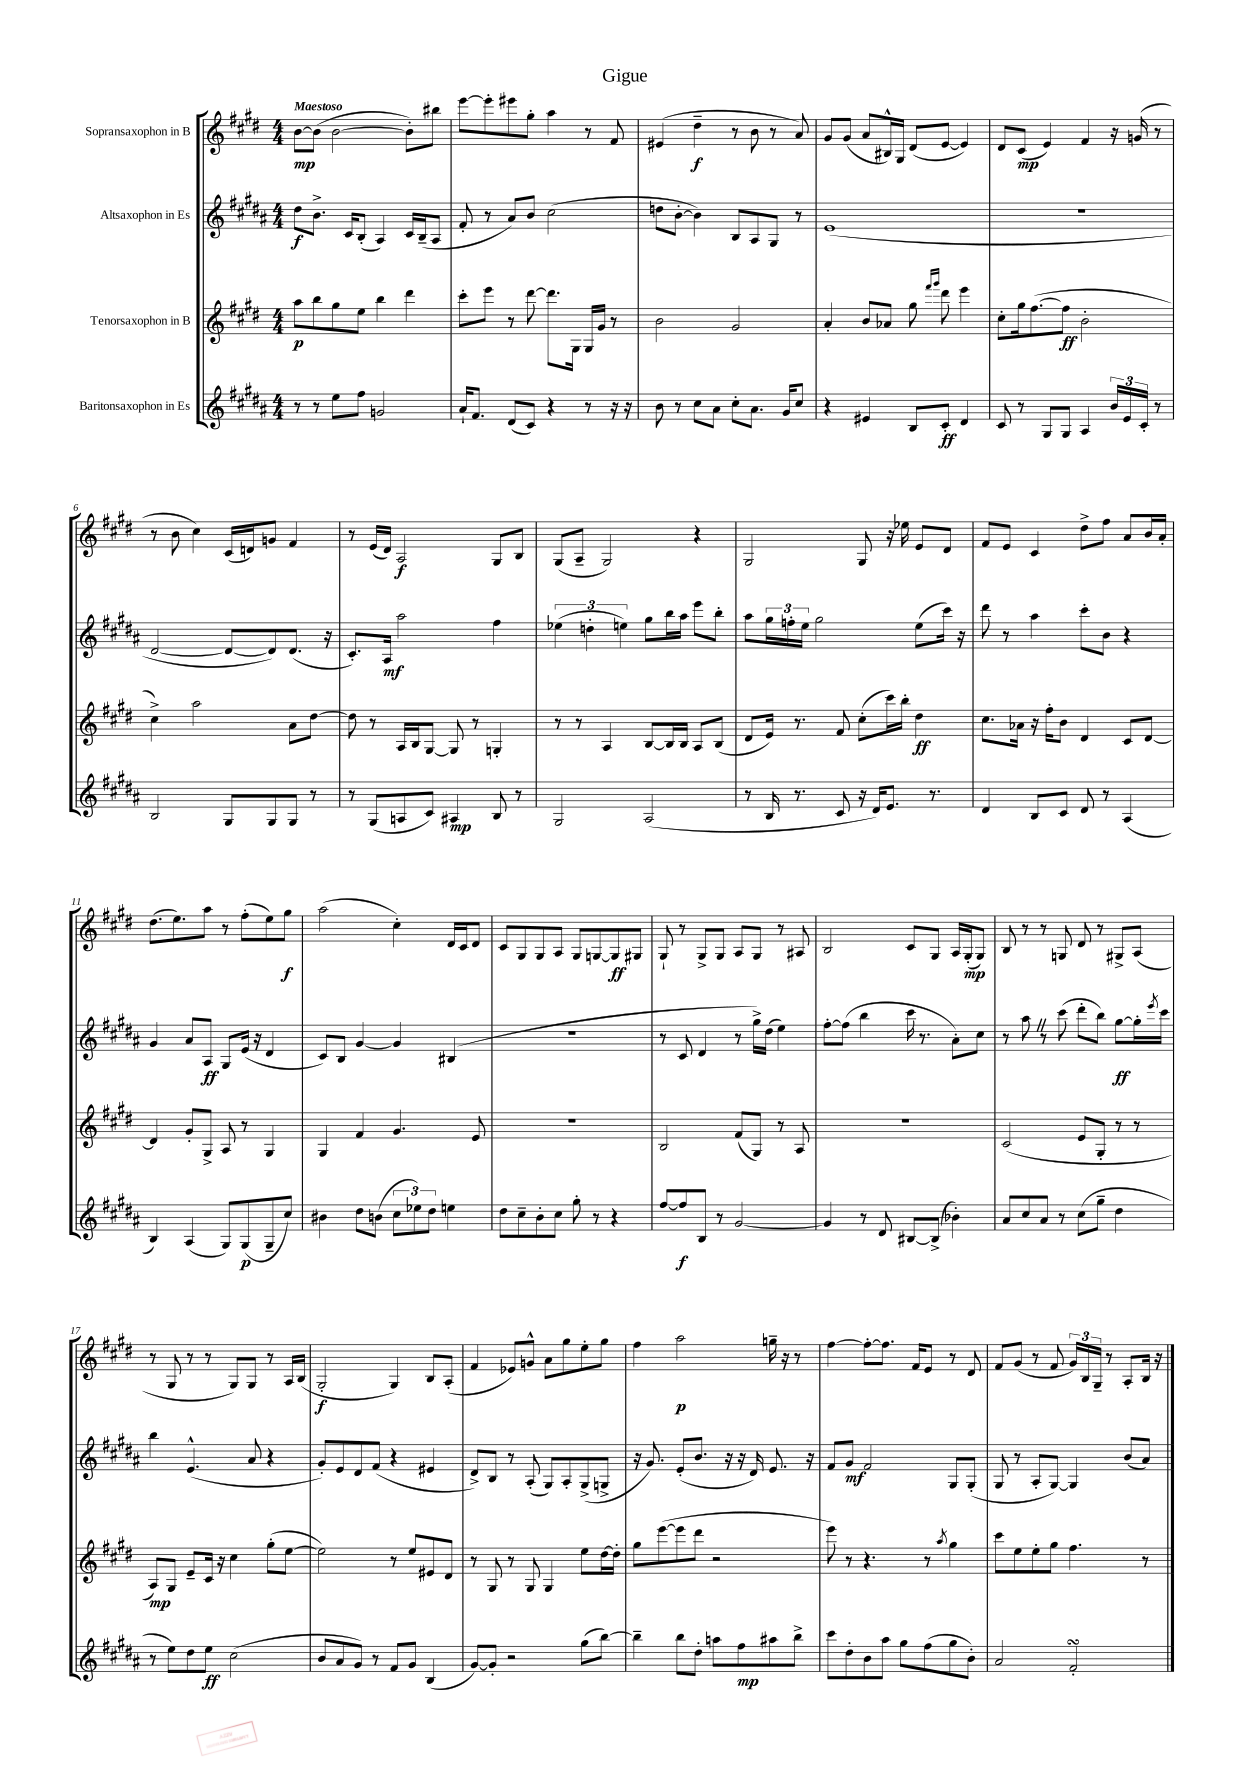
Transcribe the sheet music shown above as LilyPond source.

\header { title = "Gigue" }
<<
\new StaffGroup <<
\new Staff = "s0" \with { instrumentName = "Sopransaxophon in B" } {
    \clef treble \key e \major \numericTimeSignature \time 4/4 \tempo "Maestoso"
    b'8~\mp b'8( b'2~ b'8-.) bis''8 |
    e'''8~ e'''8-. eis'''8 gis''8-. a''4 r8 fis'8 |
    eis'4( dis''4--\f r8 b'8 r8 a'8) |
    gis'8 gis'8( a'8 bis16-^) gis16 dis'8( e'8~ e'4) |
    dis'8 cis'8\mp( e'4) fis'4 r16 g'16( r8 |
    r8 b'8 cis''4) cis'16( d'16) g'8 fis'4 |
    r8 e'16( dis'16) a2\f gis8 b8 |
    gis8( a8-- gis2) r4 |
    gis2 gis8 r16 ees''16 e'8 dis'8 |
    fis'8 e'8 cis'4 dis''8-> fis''8 a'8 b'16 a'16-. |
    dis''8.( e''8.) a''8 r8 fis''8-.( e''8) gis''8\f |
    a''2( cis''4-.) dis'16 cis'16 dis'8 |
    cis'8 gis8 gis8 a8 gis8 g8~ g8\ff gis8 |
    gis8-! r8 gis8-> gis8 a8 gis8 r8 ais8 |
    b2 cis'8 gis8 a16 gis16-.\mp( gis8) |
    b8 r8 r8 g8 dis'8 r8 gis8-> a8( |
    r8 gis8 r8 r8 gis8) gis8 r8 a16 b16( |
    gis2-.\f gis4) b8 a8-.( |
    fis'4 ees'8) g'8-^ a'8 gis''8 e''8-. gis''8 |
    fis''4 a''2\p g''16-- r16 r8 |
    fis''4~ fis''8~-. fis''8. fis'16 e'8 r8 dis'8 |
    fis'8 gis'8( r8 fis'8 \tuplet 3/2 { gis'16) b16 gis16-- } r8 a8-. b16 r16 \bar "|." |
}
\new Staff = "s1" \with { instrumentName = "Altsaxophon in Es" } {
    \clef treble \key b \major \numericTimeSignature \time 4/4
    dis''8\f b'8.-> cis'16 b8-.( ais4) cis'16 b16--( ais8 |
    fis'8-. r8 ais'8) b'8 cis''2( |
    d''8 b'8~-. b'4) b8 ais8 gis8 r8 |
    e'1( |
    R1 |
    dis'2~ dis'8~ dis'8) dis'8.( r16 |
    cis'8.-.) ais16\mf ais''2 fis''4 |
    \tuplet 3/2 { ees''4( d''4-. e''4) } gis''8 b''16 ais''16 e'''8 b''8-. |
    ais''8 \tuplet 3/2 { gis''16 f''16-. e''16 } gis''2 e''8( cis'''16) r16 |
    dis'''8 r8 ais''4 cis'''8-. b'8 r4 |
    gis'4 ais'8 ais8\ff gis8 e'16( r16 dis'4 |
    cis'8) b8 gis'4~ gis'4 bis4( |
    R1 |
    r8 cis'8 dis'4 r8 gis''16->) dis''16( e''4) |
    fis''8~-. fis''8( b''4 cis'''16 r8. ais'8-.) cis''8 |
    r8 ais''8 \once \override BreathingSign.text = \markup { \musicglyph "scripts.caesura.straight" } \breathe r8 cis'''8( dis'''8-. b''8) gis''8~\ff gis''16-. \acciaccatura { e'''8 } cis'''16 |
    b''4 e'4.-^( ais'8 r4 |
    gis'8-.) e'8 dis'8 fis'8( r4 eis'4 |
    dis'8->) b8 r8 ais8-.( gis8) ais8-. gis8->( g8-> |
    r16 gis'8.) e'8-.( b'8. r16 r16 dis'16) e'8. r16 |
    fis'8 gis'8\mf fis'2 gis8 gis8-.( |
    gis8 r8 ais8-. gis8~) gis4 b'8( ais'8) \bar "|." |
}
\new Staff = "s2" \with { instrumentName = "Tenorsaxophon in B" } {
    \clef treble \key e \major \numericTimeSignature \time 4/4
    a''8\p b''8 gis''8 e''8 b''4 dis'''4 |
    cis'''8-. e'''8 r8 dis'''8~ dis'''8. gis16 gis16 gis'16 r8 |
    b'2 gis'2 |
    a'4-. b'8 aes'8 gis''8 \grace { fis'''16 gis'''16 } dis'''8 e'''4 |
    cis''8-. gis''16 fis''8.~( fis''8\ff b'2-. |
    cis''4->) a''2 a'8 dis''8~ |
    dis''8 r8 a16 b16 gis8~ gis8 r8 g4-. |
    r8 r8 a4 b8~ b16 b16 a8 b8( |
    dis'8 e'16) r8. fis'8 cis''8-.( cis'''16) b''16-. dis''4\ff |
    cis''8. aes'16 r16 fis''16-. b'8 dis'4 cis'8 dis'8~ |
    dis'4 gis'8-. gis8-> a8 r8 gis4 |
    gis4 fis'4 gis'4. e'8 |
    R1 |
    b2 fis'8( gis8) r8 a8 |
    R1 |
    cis'2( e'8 gis8-. r8 r8 |
    a8\mp) gis8 e'8-- cis'16 r16 cis''4 gis''8-.( e''8~ |
    e''2) r8 e''8 eis'8 dis'8 |
    r8 gis8 r8 gis8 gis4 e''8 dis''16~ dis''16-. |
    gis''8 e'''8~( e'''8 dis'''8 r2 |
    e'''8) r8 r4. r8 \acciaccatura { a''8 } gis''4 |
    cis'''8 e''8 e''8-. gis''8 fis''4. r8 \bar "|." |
}
\new Staff = "s3" \with { instrumentName = "Baritonsaxophon in Es" } {
    \clef treble \key b \major \numericTimeSignature \time 4/4
    r8 r8 e''8 fis''8 g'2 |
    ais'16-! fis'8. dis'8( cis'8) r4 r8 r16 r16 |
    b'8 r8 cis''8 ais'8 cis''8-. ais'8. gis'16 cis''8 |
    r4 eis'4 b8 cis'8-.\ff dis'4 |
    cis'8 r8 gis8 gis8 ais4 \tuplet 3/2 { b'16 e'16 cis'16-. } r8 |
    b2 gis8 gis8 gis8 r8 |
    r8 gis8( a8 cis'8) ais4\mp b8 r8 |
    gis2 ais2( |
    r8 b16 r8. cis'8 r16 dis'16) e'8. r8. |
    dis'4 b8 cis'8 dis'8 r8 ais4( |
    b4) ais4( gis8) gis8\p( gis8-- cis''8) |
    bis'4 dis''8 b'8( \tuplet 3/2 { cis''8 ees''8) dis''8 } e''4 |
    dis''8 cis''8-- b'8-. cis''8 gis''8-. r8 r4 |
    fis''8~ fis''8\f b8 r8 gis'2~ |
    gis'4 r8 dis'8 bis8~ bis8->( bes'4-.) |
    ais'8 cis''8 ais'8 r8 cis''8( gis''8-- dis''4 |
    r8 e''8) dis''8 e''8\ff cis''2( |
    b'8 ais'8 gis'8) r8 fis'8 gis'8 b4( |
    gis'8~) gis'8-. r2 gis''8( b''8~) |
    b''4-- b''8 dis''8-. a''8 fis''8\mp ais''8 b''8-> |
    cis'''8 dis''8-. b'8 ais''8 gis''8 fis''8( gis''8 b'8-.) |
    ais'2 fis'2-.\turn \bar "|." |
}
>>
>>
